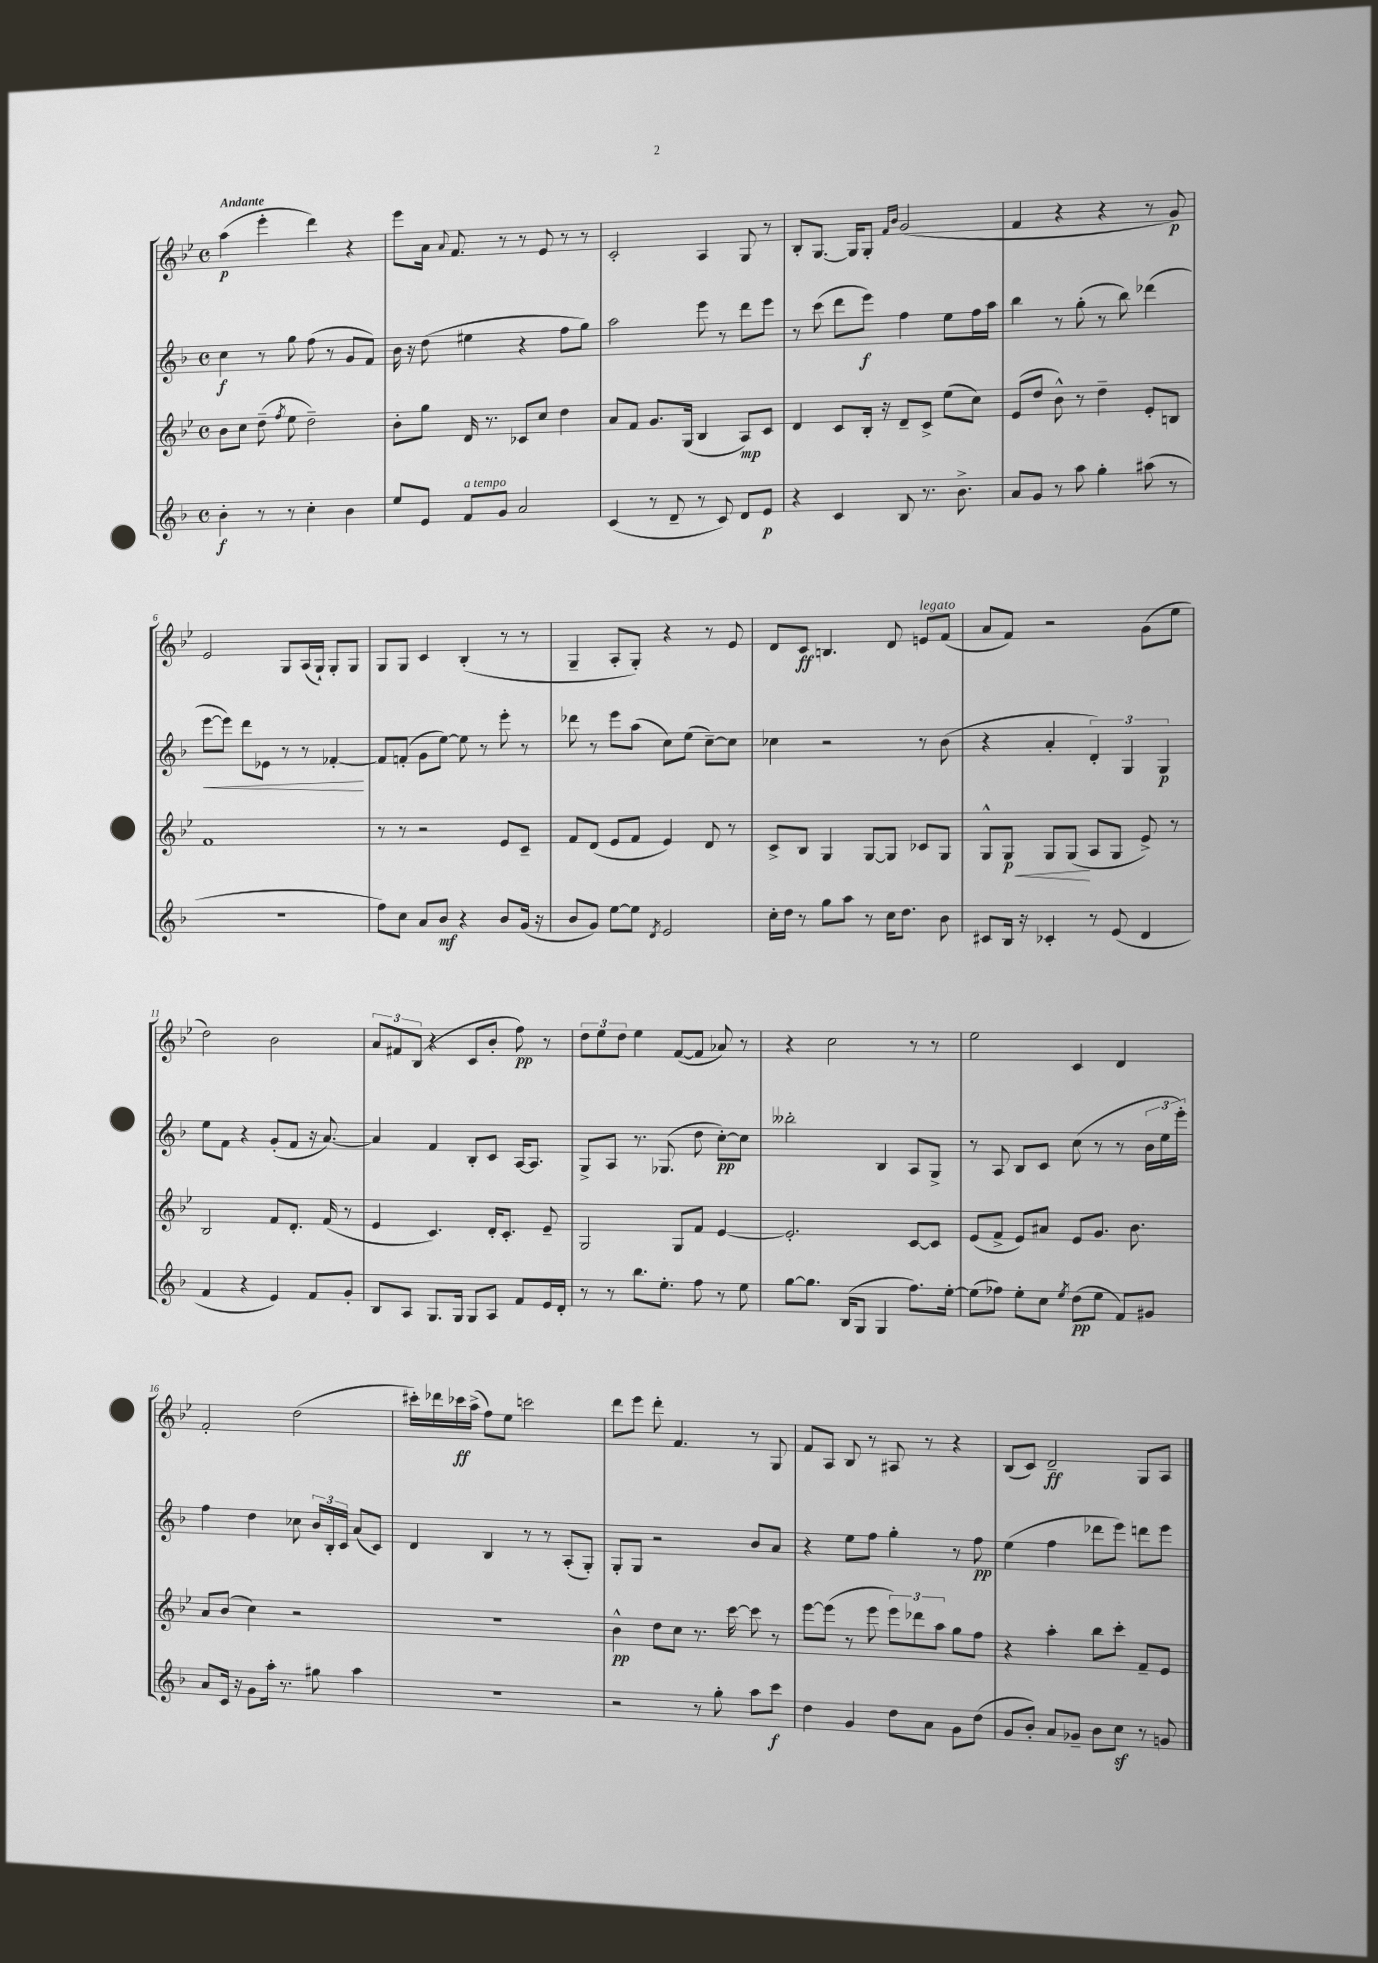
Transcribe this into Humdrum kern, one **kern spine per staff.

**kern	**dynam	**kern	**dynam	**kern	**dynam	**kern	**dynam
*part4	*part4	*part3	*part3	*part2	*part2	*part1	*part1
*staff4	*staff4	*staff3	*staff3	*staff2	*staff2	*staff1	*staff1
*clefG2	*	*clefG2	*	*clefG2	*	*clefG2	*
*k[b-]	*	*k[b-e-]	*	*k[b-]	*	*k[b-e-]	*
*M4/4	*	*M4/4	*	*M4/4	*	*M4/4	*
*met(c)	*	*met(c)	*	*met(c)	*	*met(c)	*
=1	=1	=1	=1	=1	=1	=1	=1
!	!	!	!	!	!	!LO:TX:a:B:t=Andante	!
4b-'\	f	8b-\L	.	4cc\	f	(4aa\	p
.	.	8cc\J	.	.	.	.	.
8r	.	(8dd~\	.	8r	.	4eee-'\	.
.	.	8qff/	.	.	.	.	.
8r	.	8ee-\	.	8gg\	.	.	.
4cc'\	.	2dd~\)	.	(8ff\	.	4ddd\)	.
.	.	.	.	8r	.	.	.
4b-\	.	.	.	8g/L	.	4r	.
.	.	.	.	8f/J)	.	.	.
=2	=2	=2	=2	=2	=2	=2	=2
8ee/L	.	8b-'\L	.	16b-\	.	8eee-\L	.
.	.	.	.	16r	.	.	.
8e/J	.	8gg\J	.	(8dd\	.	16a\Jk	.
.	.	.	.	.	.	8qqa/	.
.	.	.	.	.	.	8.f/	.
!LO:TX:a:i:t=a tempo	!	!	!	!	!	!	!
8f/L	.	16d/	.	4ee#X\	.	.	.
.	.	8.r	.	.	.	.	.
8g/J	.	.	.	.	.	8r	.
2a/	.	8c-X/L	.	4r	.	8r	.
.	.	8cc/J	.	.	.	8e-/	.
.	.	4dd\	.	8ff\L	.	8r	.
.	.	.	.	8gg\J)	.	8r	.
=3	=3	=3	=3	=3	=3	=3	=3
(4c/	.	8a/L	.	2aa\	.	2c'/	.
.	.	8f/J	.	.	.	.	.
8r	.	8.g/L	.	.	.	.	.
8d~/	.	.	.	.	.	.	.
.	.	(16G/Jk	.	.	.	.	.
8r	.	4B-/	.	8eee\	.	4A/	.
8c/)	.	.	.	8r	.	.	.
8d/L	.	8A/L)	mp	8ddd\L	.	8G/	.
8e/J	p	8c/J	.	8eee\J	.	8r	.
=4	=4	=4	=4	=4	=4	=4	=4
4r	.	4d/	.	8r	.	8B-'/L	.
.	.	.	.	(8ccc\	.	[8.G/J	.
4c/	.	8c/L	.	8ddd\L	.	.	.
.	.	.	.	.	.	16G/KL]	.
.	.	16B-'/Jk	.	8eee\J)	f	8G'/J	.
.	.	16r	.	.	.	.	.
.	.	.	.	.	.	16qqf/LL	.
.	.	.	.	.	.	16qqb-/JJ	.
8B-/	.	8d~/L	.	4ff\	.	(2g/	.
8.r	.	8c^/J	.	.	.	.	.
.	.	(8ee-\L	.	8ee\L	.	.	.
8.b-^\	.	.	.	.	.	.	.
.	.	8cc\J)	.	16ff\L	.	.	.
.	.	.	.	16aa\JJ	.	.	.
=5	=5	=5	=5	=5	=5	=5	=5
8a/L	.	(8e-/L	.	4bb-\	.	4f/	.
8g/J	.	8dd/J	.	.	.	.	.
8r	.	8b-^^\)	.	8r	.	4r	.
8aa\	.	8r	.	(8gg'\	.	.	.
4gg'\	.	4dd~\	.	8r	.	4r	.
.	.	.	.	8bb-\)	.	.	.
(8aa#X\	.	8e-'/L	.	(4ddd-X\	.	8r	.
8r	.	8Bn/J	.	.	.	8g/)	p
!!LO:LB:g=z
=6	=6	=6	=6	=6	=6	=6	=6
!	!	!	!	!	!LO:HP:b	!	!
1r	.	1f	.	[8eee\L	<	2e-/	.
.	.	.	.	8eee\J])	.	.	.
.	.	.	.	8ddd\L	.	.	.
.	.	.	.	8e-X\J	.	.	.
.	.	.	.	8r	.	8G/L	.
.	.	.	.	8r	.	(16A/L	.
.	.	.	.	.	.	16G`/JJ)	.
.	.	.	.	[4f-X'/	.	8G'/L	.
.	.	.	.	.	.	8G/J	.
.	.	.	.	.	[	.	.
=7	=7	=7	=7	=7	=7	=7	=7
8ff\L)	.	8r	.	8f-/L]	.	8G/L	.
8cc\J	.	8r	.	(8fn'/J	.	8G/J	.
8a/L	.	2r	.	8g\L	.	4c/	.
8b-/J	mf	.	.	[8ee\J)	.	.	.
4r	.	.	.	8ee\]	.	(4B-'/	.
.	.	.	.	8r	.	.	.
8b-/L	.	8e-/L	.	8eee'\	.	8r	.
(16g/Jk	.	8c~/J	.	8r	.	8r	.
16r	.	.	.	.	.	.	.
=8	=8	=8	=8	=8	=8	=8	=8
8b-/L	.	8f/L	.	8ddd-X\	.	4G~/	.
8g/J)	.	(8d/J	.	8r	.	.	.
[8ee\L	.	8e-/L	.	8eee\L	.	8A'/L	.
8ee\J]	.	8f/J	.	(8aa\J	.	8G'/J)	.
8qd/	.	.	.	.	.	.	.
2e/	.	4e-/)	.	8cc\L)	.	4r	.
.	.	.	.	(8ee\J	.	.	.
.	.	8d/	.	[8cc~\L)	.	8r	.
.	.	8r	.	8cc\J]	.	8e-/	.
=9	=9	=9	=9	=9	=9	=9	=9
16cc'\LL	.	8c^/L	.	4cc-X\	.	8d/L	.
16dd\JJ	.	.	.	.	.	.	.
8r	.	8B-/J	.	.	.	8c/J	ff
8gg\L	.	4G/	.	2r	.	4.Bn/	.
8aa\J	.	.	.	.	.	.	.
8r	.	[8G/L	.	.	.	.	.
16cc\KL	.	8G/J]	.	.	.	8d/	.
8.dd\J	.	.	.	.	.	.	.
!	!	!	!	!	!	!LO:TX:a:i:t=legato	!
.	.	8c-X/L	.	8r	.	8en/L	.
8b-\	.	8G/J	.	(8b-\	.	(8f/J	.
=10	=10	=10	=10	=10	=10	=10	=10
8c#X/L	.	8G^^/L	.	4r	.	8a/L	.
!	!	!	!LO:HP:b	!	!	!	!
16B-/Jk	.	8G/J	< p	.	.	8f/J)	.
16r	.	.	.	.	.	.	.
4c-X'/	.	8G/L	.	4a'/	.	2r	.
.	.	(8G/J	.	.	.	.	.
8r	.	8A/L	[	6d'/)	.	.	.
(8e/	.	8G/J	.	.	.	.	.
.	.	.	.	6G/	.	.	.
4d/	.	8e-^/)	.	.	.	(8g\L	.
.	.	.	.	6G/	p	.	.
.	.	8r	.	.	.	8ee-\J	.
!!LO:LB:g=z
=11	=11	=11	=11	=11	=11	=11	=11
4f/	.	2B-/	.	8ee\L	.	2dd\)	.
.	.	.	.	8f\J	.	.	.
4r	.	.	.	4r	.	.	.
4e/)	.	8f/L	.	(8g'/L	.	2b-\	.
.	.	8.d'/J	.	8f/J	.	.	.
8f/L	.	.	.	16r	.	.	.
.	.	(16f/	.	[8.a/)	.	.	.
8g'/J	.	8r	.	.	.	.	.
=12	=12	=12	=12	=12	=12	=12	=12
8B-/L	.	4e-/	.	4a/]	.	12a/L	.
.	.	.	.	.	.	12f#X/	.
8A/J	.	.	.	.	.	.	.
.	.	.	.	.	.	(12B-/J	.
8.G/L	.	4.c/)	.	4f/	.	4r	.
16G/Jk	.	.	.	.	.	.	.
8G/L	.	.	.	8B-'/L	.	8c/L	.
8A/J	.	16d'/KL	.	8c/J	.	8b-'/J	.
.	.	8.c'/J	.	.	.	.	.
8f/L	.	.	.	[16A/KL	.	8ff\)	pp
.	.	.	.	8.A/J]	.	.	.
16e/L	.	8e-~/	.	.	.	8r	.
16d'/JJ	.	.	.	.	.	.	.
=13	=13	=13	=13	=13	=13	=13	=13
8r	.	2G/	.	8G^/L	.	12dd\L	.
.	.	.	.	.	.	12ee-\	.
8r	.	.	.	8A/J	.	.	.
.	.	.	.	.	.	12dd\J	.
8.bb-\L	.	.	.	8.r	.	4ee-\	.
8.ee'\J	.	.	.	(8.G-X/	.	.	.
.	.	8G/L	.	.	.	([8f/L	.
8ff\	.	8f/J	.	8dd\	.	8f/J]	.
8r	.	[4e-/	.	[8cc'\L)	pp	8a-X/)	.
8ee\	.	.	.	8cc\J]	.	8r	.
=14	=14	=14	=14	=14	=14	=14	=14
[8gg\L	.	2.e-'/]	.	2bb--X'\	.	4r	.
8.gg\J]	.	.	.	.	.	.	.
.	.	.	.	.	.	2cc\	.
(16B-/KL	.	.	.	.	.	.	.
8G/J	.	.	.	.	.	.	.
4G/	.	.	.	4B-/	.	.	.
8.ff\L)	.	[8c/L	.	8A/L	.	8r	.
.	.	8c/J]	.	8G^/J	.	8r	.
[16ee'\Jk	.	.	.	.	.	.	.
=15	=15	=15	=15	=15	=15	=15	=15
(8ee\L]	.	(8e-/L	.	8r	.	2ee-\	.
8ff-X\J)	.	8f^/J	.	8A/	.	.	.
8ee'\L	.	8e-/L)	.	8B-/L	.	.	.
8cc\J	.	8a#X/J	.	8c/J	.	.	.
8qee/	.	.	.	.	.	.	.
(8dd\L	pp	8e-/L	.	(8cc\	.	4c/	.
8ee\J	.	8.g/J	.	8r	.	.	.
8f/L)	.	.	.	8r	.	4d/	.
.	.	8.b-\	.	.	.	.	.
8g#X/J	.	.	.	24b-\LL	.	.	.
.	.	.	.	24ee\	.	.	.
.	.	.	.	24eee'\JJ)	.	.	.
!!LO:LB:g=z
=16	=16	=16	=16	=16	=16	=16	=16
8a/L	.	8a/L	.	4ff\	.	2f'/	.
16c/Jk	.	(8b-/J	.	.	.	.	.
16r	.	.	.	.	.	.	.
8g\L	.	4cc\)	.	4dd\	.	.	.
16aa'\Jk	.	.	.	.	.	.	.
8.r	.	.	.	.	.	.	.
.	.	2r	.	8cc-X\	.	(2dd\	.
8gg#X\	.	.	.	24b-/LL	.	.	.
.	.	.	.	24B-'/	.	.	.
.	.	.	.	24c/JJ	.	.	.
4aa\	.	.	.	(8a/L	.	.	.
.	.	.	.	8c/J)	.	.	.
=17	=17	=17	=17	=17	=17	=17	=17
1r	.	1r	.	4d/	.	16ccc#X'\LL)	.
.	.	.	.	.	.	16ddd-X\	.
.	.	.	.	.	.	16ccc-X\	ff
.	.	.	.	.	.	(16aa^\JJ	.
.	.	.	.	4B-/	.	8ff\L)	.
.	.	.	.	.	.	8ee-\J	.
.	.	.	.	8r	.	2cccn\	.
.	.	.	.	8r	.	.	.
.	.	.	.	(8A'/L	.	.	.
.	.	.	.	8G'/J)	.	.	.
=18	=18	=18	=18	=18	=18	=18	=18
2r	.	4b-^^\	pp	8G'/L	.	8ddd\L	.
.	.	.	.	8G/J	.	8eee-\J	.
.	.	8dd\L	.	2r	.	8ddd'\	.
.	.	8cc\J	.	.	.	4.f/	.
8r	.	8.r	.	.	.	.	.
8gg'\	.	.	.	.	.	.	.
.	.	[16ccc\	.	.	.	.	.
8aa\L	.	8ccc\]	.	8b-/L	.	8r	.
8ccc\J	f	8r	.	8a/J	.	8G/	.
=19	=19	=19	=19	=19	=19	=19	=19
4dd\	.	[8eee-\L	.	4r	.	8f/L	.
.	.	(8eee-\J]	.	.	.	8A/J	.
4g/	.	8r	.	8ee\L	.	8B-/	.
.	.	8eee-\	.	8ff\J	.	8r	.
8dd\L	.	12eee-\L)	.	4gg'\	.	8A#X/	.
.	.	12ddd-X\	.	.	.	.	.
8a\J	.	.	.	.	.	8r	.
.	.	12aa\J	.	.	.	.	.
8g\L	.	8gg\L	.	8r	.	4r	.
(8dd\J	.	8ff\J	.	8ff\	pp	.	.
=20	=20	=20	=20	=20	=20	=20	=20
8g/L	.	4r	.	(4ee\	.	(8B-/L	.
8b-'/J)	.	.	.	.	.	8c/J)	.
8a/L	.	4aa'\	.	4ff\	.	2d~/	ff
8g-X~/J	.	.	.	.	.	.	.
8b-\L	.	8bb-\L	.	8ddd-X\L	.	.	.
8ccz\J	.	8ccc'\J	.	8eee\J)	.	.	.
8r	.	8f~/L	.	8dddn\L	.	8G/L	.
8gn/	.	8e-/J	.	8eee\J	.	8A/J	.
==	==	==	==	==	==	==	==
*-	*-	*-	*-	*-	*-	*-	*-
